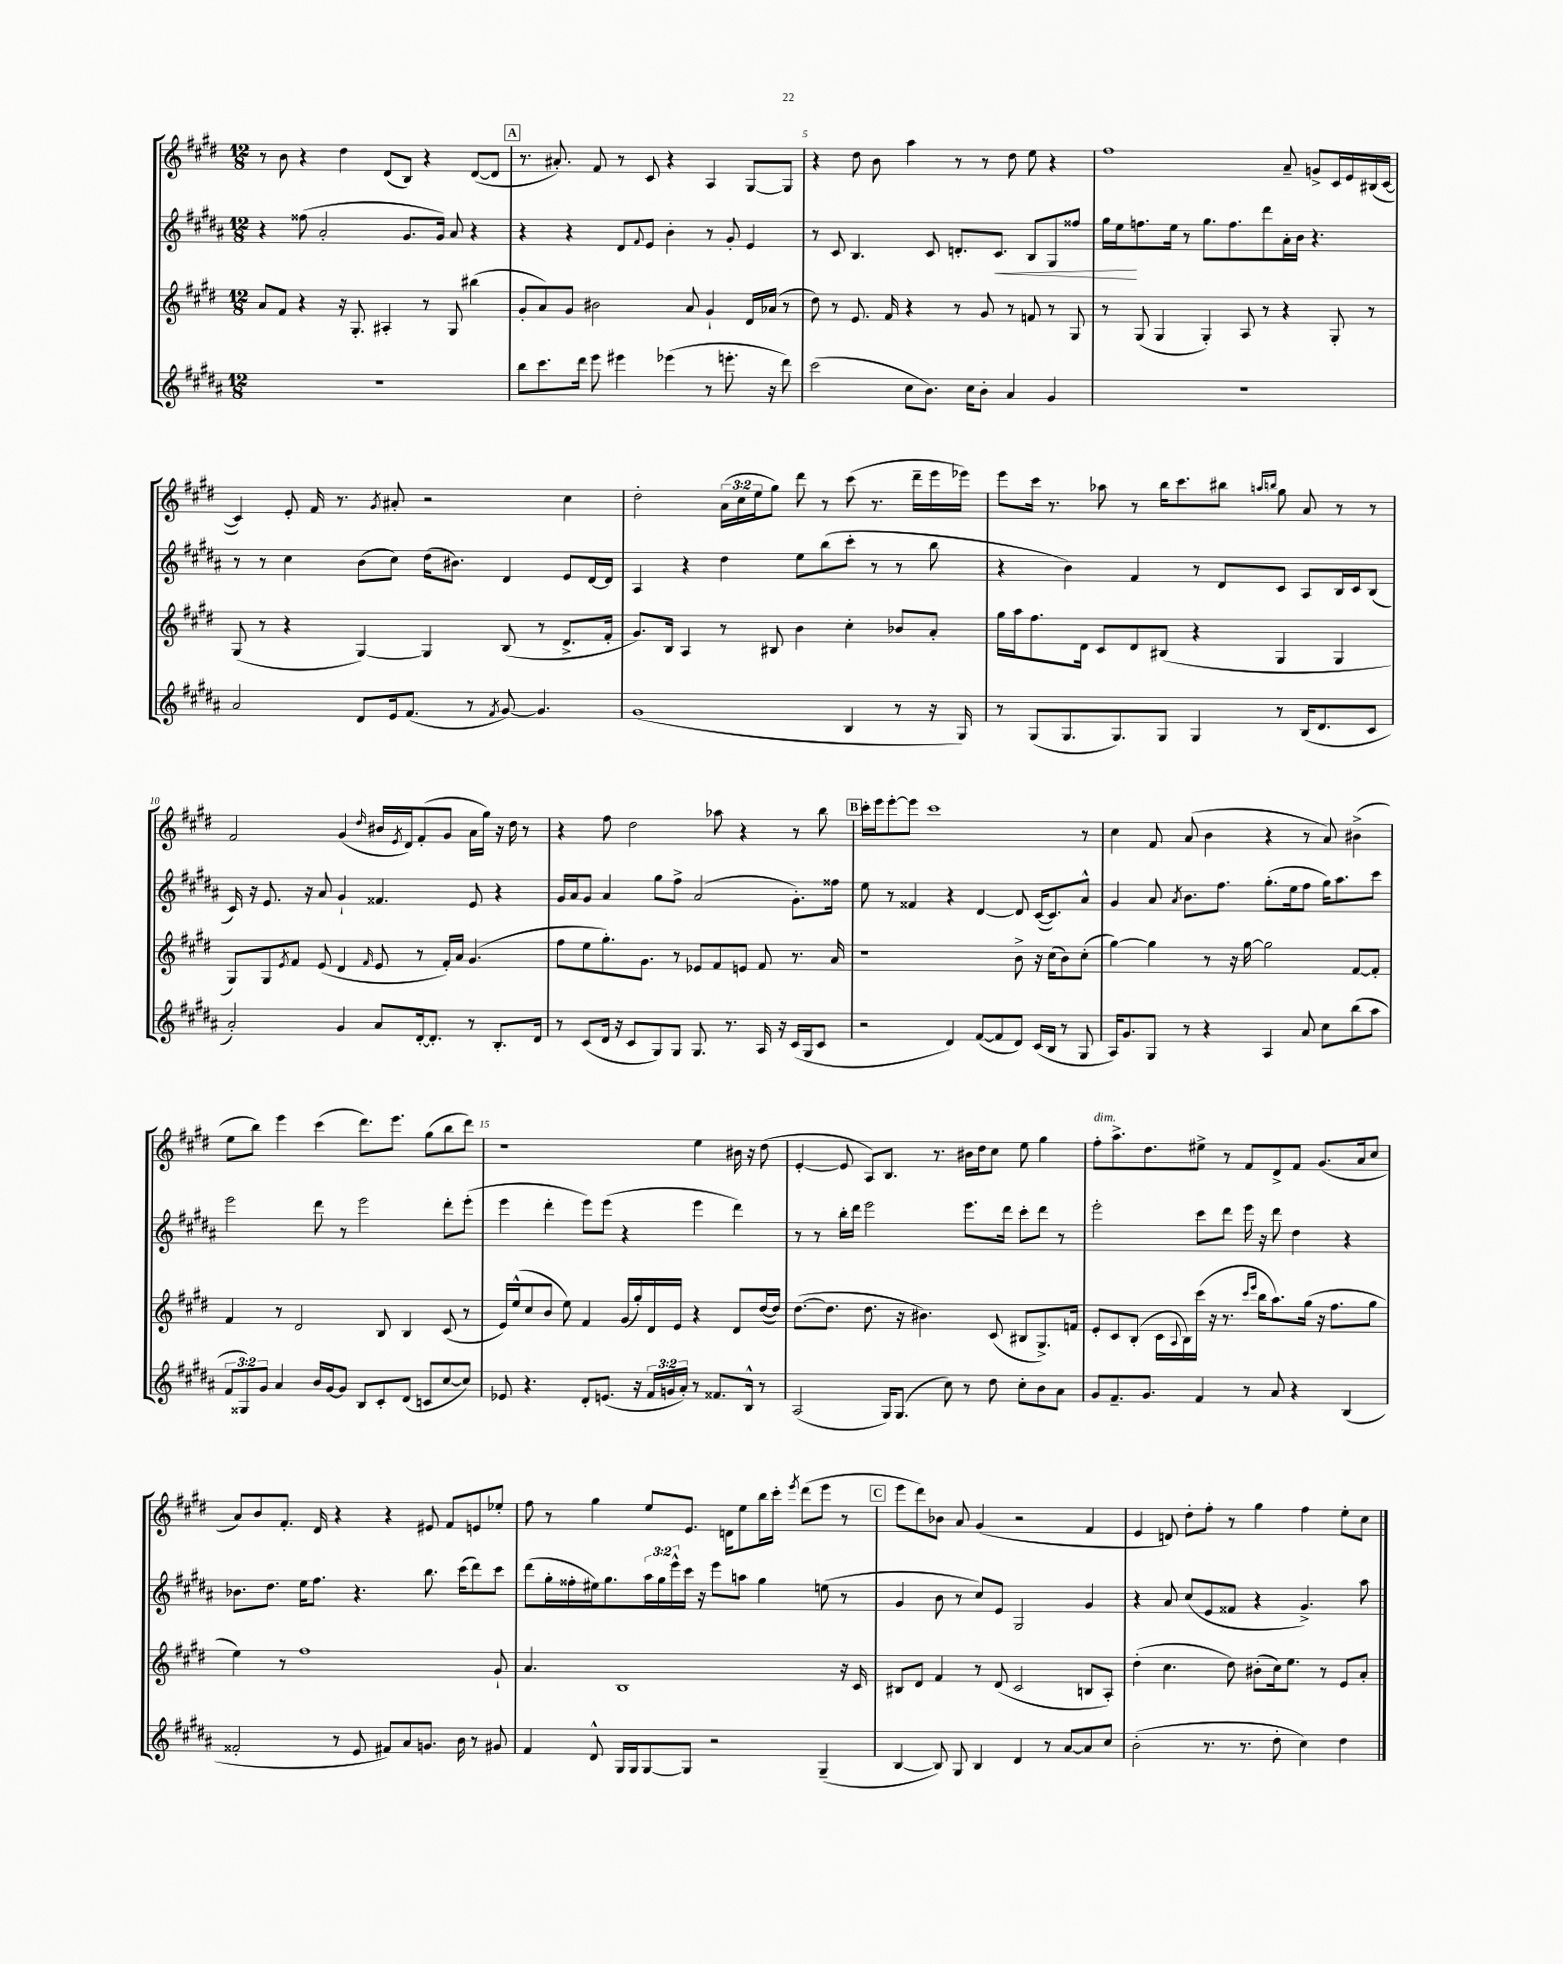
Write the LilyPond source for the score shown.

<<
\new StaffGroup <<
\new Staff = "s0" {
    \clef treble \key e \major \numericTimeSignature \time 12/8 \override Staff.TupletNumber.text = #tuplet-number::calc-fraction-text
    r8 b'8 r4 dis''4 dis'8( b8) r4 dis'8~( dis'8 |
    \mark \markup { \box "A" } r8. ais'8.-.) fis'8 r8 cis'8 r4 a4 gis8~ gis8 |
    r4 dis''8 b'8 a''4 r8 r8 dis''8 e''8 r4 |
    fis''1 a'8-- g'8-> cis'16 e'16 bis16( cis'16~ |
    cis'4) e'8-. fis'16 r8. \acciaccatura { gis'8 } ais'8-. r2 cis''4 |
    dis''2-. \tuplet 3/2 { a'16( cis''16 e''16 } gis''8) dis'''8 r8 cis'''8( r8. dis'''16-- e'''16 ees'''16) |
    e'''8 cis'''16 r8. aes''8 r8 b''16 cis'''8. bis''8 \grace { a''16 b''16 } gis''8 a'8 r8 r8 |
    fis'2 gis'4( \grace { dis''16 } bis'16 \acciaccatura { e'8 } dis'16) fis'8-.( gis'8 a'16 gis''16) r16 dis''16 r8 |
    r4 fis''8 dis''2 aes''8 r4 r8 b''8 |
    \mark \markup { \box "B" } cis'''16-. e'''16 e'''8~-. e'''8 cis'''1 r8 |
    cis''4 fis'8 a'8( b'4 r4 r8 a'8) bis'4->( |
    e''8 b''8) e'''4 cis'''4( dis'''8.) e'''8. gis''8( b''8 dis'''8) |
    r1 e''4 bis'16 r16 dis''8( |
    e'4~-. e'8 a8) b8. r8. bis'16 dis''16 cis''8 e''8 gis''4 |
    fis''8-.^\markup { \italic "dim." } a''8.-> dis''8. eis''8-> r8 fis'8 dis'8-> fis'8 gis'8.( a'16 cis''8 |
    a'8) b'8 fis'8.-. dis'16 r4 r4 eis'8 fis'8 e'8 ees''8-. |
    fis''8 r8 gis''4 e''8 e'8. d'16 e''8 b''16 cis'''16-. \acciaccatura { e'''8 } dis'''8( e'''8 r8 |
    \mark \markup { \box "C" } e'''8 dis'''8) bes'8 a'8 gis'4( r2 fis'4 |
    e'4 d'8) dis''8-. fis''8-. r8 gis''4 fis''4 e''8-. cis''8 \bar "|." |
}
\new Staff = "s1" {
    \clef treble \key b \major \numericTimeSignature \time 12/8 \override Staff.TupletNumber.text = #tuplet-number::calc-fraction-text
    r4 fisis''8( ais'2-. gis'8. gis'16) ais'8 r4 |
    \mark \markup { \box "A" } r4 r4 dis'8 \appoggiatura { fis'8 } e'8 b'4-. r8 gis'8-. e'4 |
    r8 cis'8 b4. cis'8 d'8.-. cis'8.\< b8 gis8 fisis''8 |
    gis''16 e''16\! f''8. e''16 r8 gis''8. f''8. dis'''8 ais'16-. b'16 r4. |
    r8 r8 cis''4 b'8( cis''8) dis''16( bis'8.) dis'4 e'8 dis'16~ dis'16 |
    ais4 r4 dis''4 e''8 b''8( cis'''8-. r8 r8 b''8 |
    r4 b'4) fis'4 r8 dis'8 cis'8 ais8 b16 cis'16 b8( |
    cis'16) r16 e'8. r16 ais'8 gis'4-! fisis'4. e'8 r4 |
    gis'16 ais'16 gis'8 ais'4 gis''8 fis''8-> ais'2( gis'8.-.) fisis''16 |
    \mark \markup { \box "B" } e''8 r8 fisis'4 r4 dis'4~ dis'8 cis'16~( cis'8.) ais'8-^ |
    gis'4 ais'8 \acciaccatura { ais'8 } b'8. fis''8. gis''8.-.( e''16 fis''8 gis''16) ais''8. cis'''8 |
    e'''2 dis'''8 r8 e'''2 dis'''8-. e'''8-.( |
    e'''4 dis'''4-. e'''8) e'''8( r4 e'''4 dis'''4) |
    r8 r8 b''16-. dis'''16 e'''2 e'''8. dis'''16 cis'''8-. dis'''8 r8 |
    e'''2-. cis'''8 dis'''8 e'''16 r16 dis'''8 dis''4 r4 |
    bes'8. dis''8. e''16 fis''8. r4. b''8. cis'''16( dis'''8) cis'''8 |
    dis'''8( gis''16-. fisis''16-. eis''16) gis''8. \tuplet 3/2 { ais''16 gis''16 e'''16-^ } cis'''16 r16 e'''8 a''8 gis''4 e''8( r8 |
    \mark \markup { \box "C" } gis'4 b'8 r8 cis''8) e'8 gis2 gis'4 |
    r4 ais'8 cis''8( e'8 fisis'8 r4 gis'4.->) ais''8 \bar "|." |
}
\new Staff = "s2" {
    \clef treble \key e \major \numericTimeSignature \time 12/8
    a'8 fis'8 r4 r16 gis8.-. ais4-. r8 gis8 bis''4( |
    \mark \markup { \box "A" } gis'8-. a'8) gis'8 bis'2 a'8 gis'4-! dis'16 aes'16( r8 |
    dis''8) r8 e'8. fis'16 r4 r8 gis'8 r8 f'8 r8 gis8 |
    r8 gis8( gis4 gis4-.) a8 r8 r4 gis8-. r8 |
    gis8( r8 r4 gis4~) gis4 b8( r8 dis'8.-> fis'16-. |
    gis'8.) b16 a4 r8 bis8 b'4 cis''4-. bes'8 a'8-. |
    gis''16 a''16 fis''8. dis'16 cis'8 dis'8 bis8( r4 gis4 gis4 |
    gis8) gis8 \acciaccatura { e'8 } fis'8 e'8( dis'4 \grace { fis'16 } e'8 r8 fis'16-.) a'16 gis'4.( |
    fis''8 e''8 gis''8.-.) gis'8. r8 ees'8 fis'8 e'8 fis'8 r8. a'16 |
    \mark \markup { \box "B" } r1 b'8-> r16 cis''16( b'8) cis''8-.( |
    gis''4~) gis''4 r8 r16 gis''16~ gis''2 fis'8~ fis'8-. |
    fis'4 r8 dis'2 b8 b4 cis'8( r8 |
    e'16) e''16-^( cis''8 b'8 e''8) fis'4 gis'16( gis''16-.) dis'16 e'16 r4 dis'8 dis''16~( dis''16) |
    dis''8.~( dis''8. dis''8. r16 bis'4.) cis'8( bis8 gis8.->) f'16 |
    e'8-. cis'8 b8-.( cis'16 \appoggiatura { a8 } b16) cis'''16( r16 r8. \grace { cis'''16 e'''16 } b''16 a''8.) gis''16( r16 fis''8. gis''8 |
    e''4) r8 fis''1 gis'8-! |
    a'4. b1 r16 cis'16 |
    \mark \markup { \box "C" } bis8 dis'8 fis'4 r8 dis'8( cis'2 b8 a8-.) |
    dis''4-.( cis''4. dis''8) bis'8-.( cis''16) e''8. r8 e'8 a'8-. \bar "|." |
}
\new Staff = "s3" {
    \clef treble \key b \major \numericTimeSignature \time 12/8 \override Staff.TupletNumber.text = #tuplet-number::calc-fraction-text
    R1. |
    \mark \markup { \box "A" } b''8 cis'''8. dis'''16 e'''8 eis'''4 ees'''4( r8 e'''8.-. r16 dis'''8) |
    cis'''2( cis''8 b'8.) cis''16 b'8-. ais'4 gis'4 |
    R1. |
    ais'2 dis'8 e'16 fis'8.( r8 \acciaccatura { fis'8 } gis'8~) gis'4. |
    gis'1( b4 r8 r16 gis16) |
    r8 gis8( gis8. gis8.) gis8 gis4 r8 b16( dis'8. cis'8 |
    ais'2-.) gis'4 ais'8 dis'16~-. dis'8.-. r8 b8.-. dis'16 |
    r8 cis'8( dis'16 r16 cis'8 gis8) gis8 gis8. r8. ais16 r16 cis'16( gis16 cis'8 |
    \mark \markup { \box "B" } r2 dis'4) fis'8~( fis'8 dis'8) cis'16( b16 r8 gis8 |
    ais16) gis'8. gis8 r8 r4 ais4 ais'8 cis''8 b''8( ais''8 |
    \tuplet 3/2 { fis'8 gisis8) gis'8 } ais'4 b'16 gis'16~ gis'8 b8 cis'8-. dis'8( c'8 cis''8~ cis''8) |
    ees'8 r4. dis'8-. e'8.( r16 \tuplet 3/2 { fis'16 g'16 ais'16-.) } r8 fisis'8. b16-^ r8 |
    ais2( gis16) gis8.( cis''8) r8 dis''8 cis''8-. b'8 ais'8 |
    gis'8 fis'8.-- gis'8. fis'4 r8 ais'8 r4 b4( |
    fisis'2-. r8 e'8 fis'8) ais'8 g'8. b'16 r8 gis'8 |
    fis'4 dis'8-^ gis16 gis16 gis8~ gis8 r2 gis4--( |
    \mark \markup { \box "C" } b4~ b8) gis8 b4 dis'4 r8 ais'8~ ais'8 cis''8 |
    b'2-.( r8. r8. dis''8-. cis''4) dis''4 \bar "|." |
}
>>
>>
\layout { \context { \Score currentBarNumber = #3 \override BarNumber.break-visibility = ##(#f #t #t) barNumberVisibility = #(every-nth-bar-number-visible 5) } }
